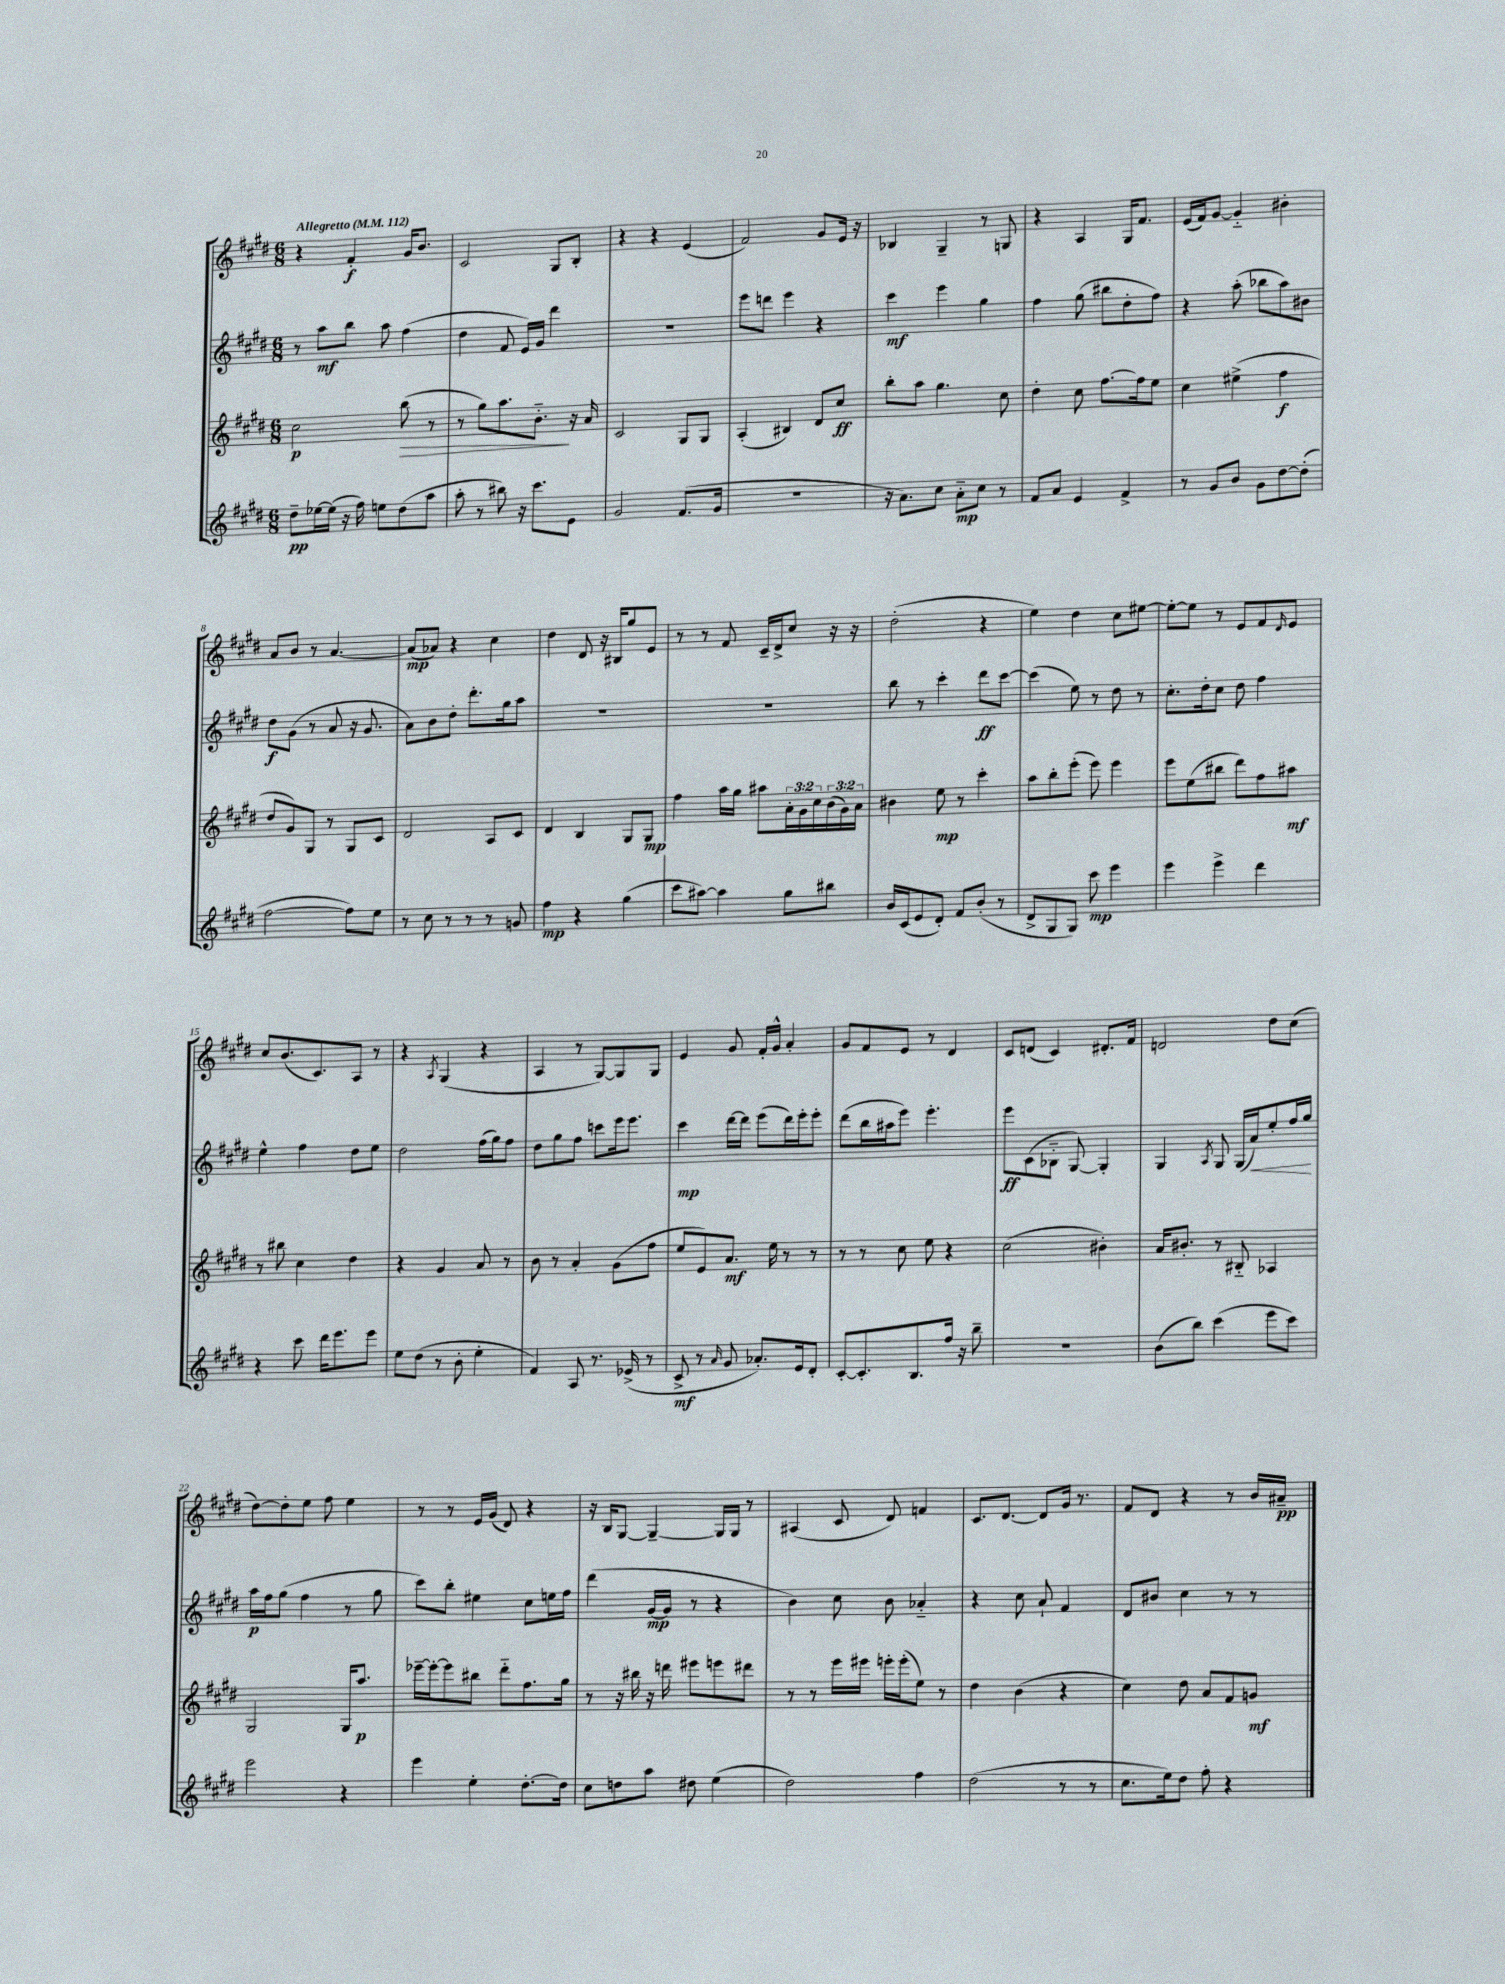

**kern	**kern	**kern	**kern
*staff4	*staff3	*staff2	*staff1
*clefG2	*clefG2	*clefG2	*clefG2
*k[f#c#g#d#]	*k[f#c#g#d#]	*k[f#c#g#d#]	*k[f#c#g#d#]
*M6/8	*M6/8	*M6/8	*M6/8
*MM112	*MM112	*MM112	*MM112
8dd#~	2cc#	8r	4r
[16ee-	.	8aa	.
(16ee-]	.	.	.
16r	.	8bb	4f#'
16ff#)	.	.	.
8ee	.	8aa	.
(8dd#	(8bb	(4ff#	16g#
.	.	.	8.b
8aa	8r	.	.
=	=	=	=
8aa'	8r	4dd#	2c#
8r	8gg#)	.	.
8bb#)	8.aa	8f#	.
16r	.	16e)	.
8.ccc#	8.b'~	16g#	.
.	.	4ddd#	8G#
8e	16r	.	8B'
.	16a	.	.
=	=	=	=
2g#	2c#	2.r	4r
.	.	.	4r
(8.f#	8G#	.	(4e
.	8G#	.	.
16g#	.	.	.
=	=	=	=
2.r	(4A'	8eee	2f#)
.	.	8ddd	.
.	4B#)	4eee	.
.	8d#	4r	8g#
.	8cc#	.	16e
.	.	.	16r
=	=	=	=
16r	8bb'	4ccc#	4B-
8.a)	.	.	.
.	8aa	.	.
8cc#	4.gg#	4eee	4G#~
8a'~	.	.	.
8cc#	.	4gg#	8r
8r	8cc#	.	8G
=	=	=	=
8f#	4dd#'	4ff#	4r
8a	.	.	.
4e	8cc#	(8gg#	4A
.	[8.ff#	8bb#	.
4f#^	.	8dd#'	16G#
.	16ff#]	.	8.f#
.	8ee	8ff#)	.
=	=	=	=
8r	4cc#	4r	(16e
.	.	.	16f#)
8g#	.	.	[8g#
8b	(4ee#^	(8aa'	4g#'~]
8g#	.	8bb-	.
[8dd#	4ff#	8aa)	4b#'
(8dd#']	.	8b#	.
=	=	=	=
[2ff#	8dd#	8dd#	8a
.	8g#)	(8g#	8b
.	8G#	8r	8r
.	8r	8a	[4.a
8ff#])	8G#	16r	.
.	.	8.g#	.
8ee	8c#	.	.
=	=	=	=
8r	2d#	8a)	(8a]
8cc#	.	8b	8a-)
8r	.	8dd#'	4r
8r	.	8.ddd#'	.
8r	8A	.	4cc#
.	.	16gg#	.
8g	8c#	8aa	.
=	=	=	=
4ff#	4d#	2.r	4dd#
4r	4B	.	8d#
.	.	.	16r
.	.	.	16B#
(4gg#	8G#	.	8gg#
.	8G#	.	8e
=	=	=	=
8ccc#	4ff#	2.r	8r
[8aa#)	.	.	8r
4aa#]	16aa	.	8f#
.	16gg#	.	.
.	8aa#	.	16c#~
.	.	.	16d#^
8gg#	24a'	.	8cc#
.	24g#	.	.
.	24cc#	.	.
8bb#	(24b	.	16r
.	24g#)	.	.
.	.	.	16r
.	24a	.	.
=	=	=	=
16b	4b#	8bb	(2dd#'
(16c#	.	.	.
8e	.	8r	.
8d#')	8ee	4ccc#'	.
8f#	8r	.	.
(8b'	4ccc#'	8ddd#	4r
8r	.	[8ccc#	.
=	=	=	=
8d#^	8aa	(4ccc#]	4ee)
8G#	8bb'	.	.
8G#)	(8eee'	8ee)	4dd#
8ccc#	8eee)	8r	.
4eee	4eee	8dd#	8cc#
.	.	8r	[8ee#
=	=	=	=
4eee	8eee	8.cc#'	8ee#'_
.	(8ee	.	8ee#]
.	.	16dd#'	.
4eee^	8bb#	8cc#	8r
.	8ddd#)	8dd#	8e
4ddd#	8ff#	4ff#	8f#
.	.	.	16qqd#
.	8aa#	.	8e
=	=	=	=
4r	8r	4ee^^	8cc#
.	8bb#	.	(8.b
8ccc#	4cc#	4ff#	.
.	.	.	8.c#)
16ddd#	.	.	.
8.eee	.	.	.
.	4dd#	8dd#	8A
8eee	.	8ee	8r
=	=	=	=
8ee	4r	2dd#	4r
(8dd#	.	.	.
.	.	.	8qA
8r	4g#	.	(4G#
8b'	.	.	.
4ee'	8a	(16ff#	4r
.	.	16gg#)	.
.	8r	8ff#	.
=	=	=	=
4f#)	8b	8dd#	4A
.	8r	8gg#	.
8A	4a'	8ff#	8r
8.r	.	8ccc	[8G#)
.	(8g#	16eee	8G#]
(16e-^	.	8.eee	.
8r	8ff#	.	8G#
=	=	=	=
8c#^	8ee	4ccc#	4e
8r	8e)	.	.
16qqa	.	.	.
8g#	8.a	[16ddd#	8g#
.	.	16ddd#]	.
8.a-')	.	(8eee	16f#'
.	16ee	.	16g#^^
.	8r	16ddd#)	4a'
16e	.	16eee'	.
8d#'	8r	8eee'	.
=	=	=	=
[8c#'	8r	(8ddd#	8g#
8.c#']	8r	16bb	8f#
.	.	16aa#	.
.	8cc#	8eee)	8e
8.B	.	.	.
.	8ee	4.eee'	8r
16ff#	4r	.	4d#
16r	.	.	.
8bb~	.	.	.
=	=	=	=
2.r	(2cc#	8eee	8c#
.	.	(8c#	(8d
.	.	8B-'~	4c#)
.	.	[8G#)	.
.	4b#')	4G#']	8.d#'
.	.	.	16f#
=	=	=	=
(8b	16a	4G#	2d
.	8.b#'	.	.
8bb)	.	.	.
.	.	8qA	.
(4ccc#	8r	8G#	.
.	8B#'~	(16G#	.
.	.	16a)	.
8eee	4A-	8ee'	8dd#
8ccc#)	.	16ff#	(8cc#
.	.	16gg#	.
=	=	=	=
2eee	2G#	16aa	[8dd#)
.	.	16ff#	.
.	.	(8gg#	8dd#']
.	.	4ff#	8ee
.	.	.	8ff#
4r	16G#	8r	4ee
.	8.aa	.	.
.	.	8gg#	.
=	=	=	=
4eee	[16eee-~	8ccc#)	8r
.	16eee-'_	.	.
.	8eee-]	8bb'	8r
4ee'	8bb#	4ee#	16e
.	.	.	(16g#
.	8ddd#'~	.	8d#)
[8.dd#'	8.ff#	8cc#	4r
.	.	16ee	.
16dd#]	16gg#	16ff#	.
=	=	=	=
8cc#	8r	(4ddd#	16r
.	.	.	16B
8dd	16r	.	[8G#
.	16bb#	.	.
8aa	16r	[16g#	4G#~_
.	16ddd	16g#]	.
8dd#	8eee#	8r	.
(4ee	8eee	4r	16G#]
.	.	.	16G#
.	8ddd#	.	8r
=	=	=	=
2dd#)	8r	4b)	(4A#
.	8r	.	.
.	16eee	8cc#	8c#
.	16eee#	.	.
.	16eee'	8b	8d#)
.	(16eee'	.	.
4ff#	8ee)	4a-'~	4f
.	8r	.	.
=	=	=	=
(2dd#	4dd#	4r	8.c#
.	.	.	[8.d#
.	(4b	8cc#	.
.	.	8a`	8d#]
8r	4r	4f#	16g#
.	.	.	8.r
8r	.	.	.
=	=	=	=
8.cc#	4cc#)	8d#	8f#
.	.	8b#	8d#
16ee)	.	.	.
8dd#	8dd#	4cc#	4r
8ff#'	8a	.	.
4r	8f#	8r	8r
.	8g	8r	16b
.	.	.	16a#~
==	==	==	==
*-	*-	*-	*-
